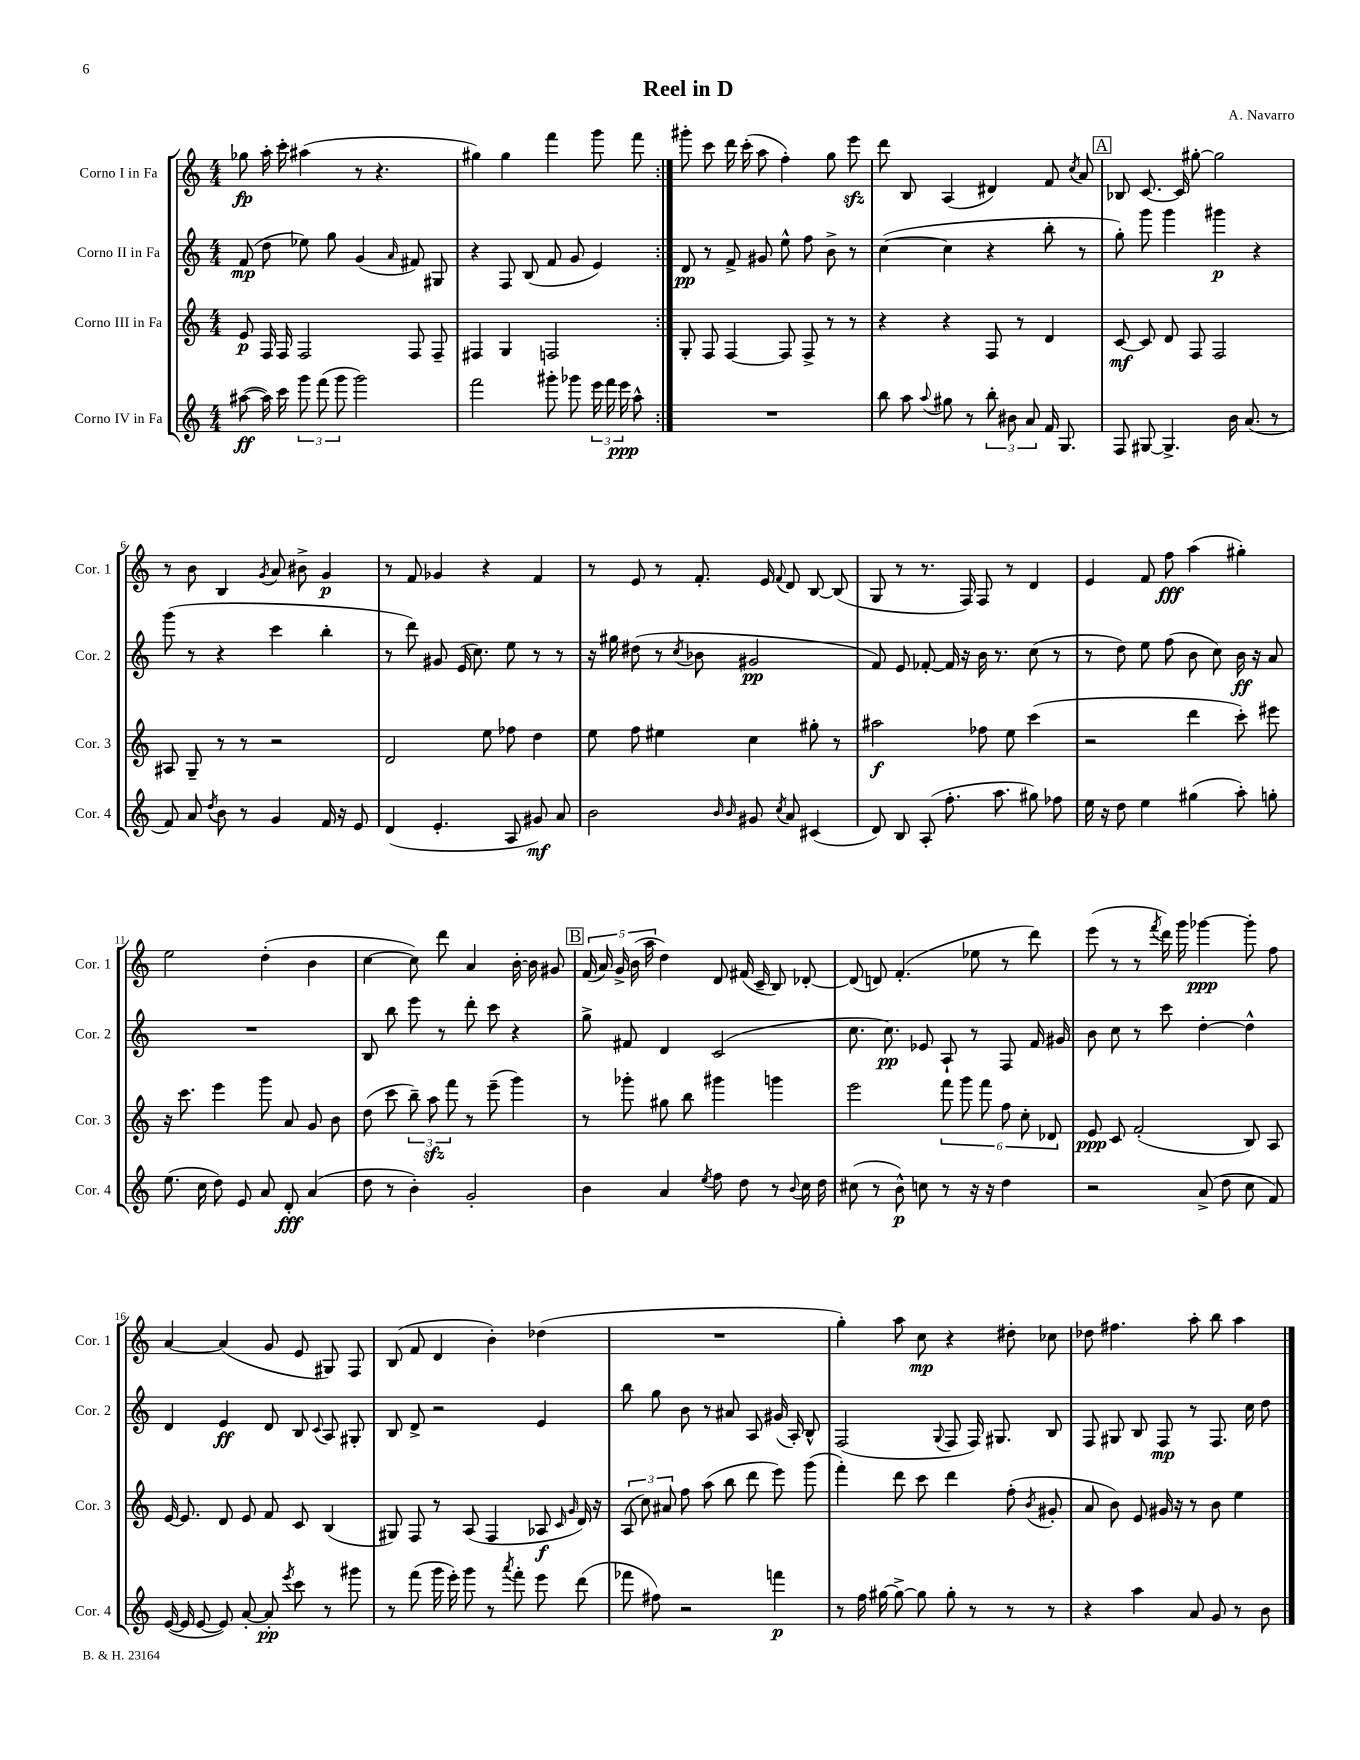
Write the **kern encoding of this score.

**kern	**kern	**kern	**kern
*staff4	*staff3	*staff2	*staff1
*clefG2	*clefG2	*clefG2	*clefG2
*k[]	*k[]	*k[]	*k[]
*M4/4	*M4/4	*M4/4	*M4/4
([8aa#\	8e/	(8f/	8gg-\
16aa#\])	16F/	8dd\	16aa'\
16ccc\	16F/	.	16ccc'\
12ggg\	2F/	8ee-\)	(4aa#\
(12fff\	.	.	.
.	.	8gg\	.
12ggg\	.	.	.
2ggg\)	.	(4g/	8r
.	.	.	4.r
.	.	16qqa/	.
.	8F/	8f#/)	.
.	8F~/	8G#/	.
=	=	=	=
2fff\	4F#/	4r	4gg#\)
.	4G/	8F/	4gg#\
.	.	(8B/	.
8ggg#'\	2F/	8f/	4fff\
8ggg-\	.	8g/	.
24eee\	.	4e/)	8ggg\
24fff\	.	.	.
24eee\	.	.	.
8aa^^\	.	.	8fff\
=:|!	=:|!	=:|!	=:|!
1r	8G'/	8d/	8ggg#'\
.	8F/	8r	8ccc\
.	[4F/	8f^/	16ddd\
.	.	.	(16ccc'\
.	.	8g#/	8aa\
.	8F/]	8ee^^\	4ff'\)
.	8F^/	8ff\	.
.	8r	8b^\	8gg\
.	8r	8r	8eee\
=	=	=	=
8bb\	4r	([4cc\	8ddd\
8aa\	.	.	8B/
8qqaa/	.	.	.
8gg#\	4r	4cc\]	(4A/
8r	.	.	.
12bb'\	8F/	4r	4d#/)
12b#\	.	.	.
.	8r	.	.
12a/	.	.	.
16f/	4d/	8bb'\	8f/
8.G/	.	.	.
.	.	.	8qcc/
.	.	8r	8a/
=	=	=	=
8F/	[8c/	8gg'\)	8B-/
[8G#/	8c/]	8ggg\	[8.c/
4.G#^/]	8d/	4ggg\	.
.	.	.	16c/]
.	8F/	.	[8gg#'\
.	2F/	4ggg#\	2gg#\]
16b\	.	.	.
(8.a/	.	.	.
.	.	4r	.
8r	.	.	.
=	=	=	=
8f/)	8A#/	(8ggg\	8r
8a/	8G~/	8r	8b\
8qdd/	.	.	.
8b\	8r	4r	4B/
8r	8r	.	.
.	.	.	8qg/
4g/	2r	4ccc\	8a/
.	.	.	8b#^\
16f/	.	4bb'\	4g/
16r	.	.	.
8e/	.	.	.
=	=	=	=
(4d/	2d/	8r	8r
.	.	8ddd\)	8f/
4.e'/	.	8g#/	4g-/
.	.	(16e/	.
.	.	8.cc\)	.
.	8ee\	.	4r
8A/	8ff-\	8ee\	.
8g#/)	4dd\	8r	4f/
8a/	.	8r	.
=	=	=	=
2b\	8ee\	16r	8r
.	.	16gg#\	.
.	8ff\	(8dd#\	8e/
.	4ee#\	8r	8r
.	.	8qcc/	.
.	.	8b-\	8.f'/
16qqb/	.	.	.
16qqb/	.	.	.
8g#/	4cc\	2g#/	.
.	.	.	16e/
8qcc/	.	.	8qqf/
8a/	.	.	8d/
(4c#/	8gg#'\	.	[8B/
.	8r	.	(8B/]
=	=	=	=
8d/)	2aa#\	8f/)	8G/
8B/	.	8e/	8r
(8A'/	.	[8f-'/	8.r
8.ff'\	.	16f-/]	.
.	.	16r	16F/)
.	8ff-\	16b\	8F/
8.aa\	.	8.r	.
.	8ee\	.	8r
8gg#\)	(4ccc\	(8cc\	4d/
8ff-\	.	8r	.
=	=	=	=
16ee\	2r	8r	4e/
16r	.	.	.
8dd\	.	8dd\)	.
4ee\	.	8ee\	8f/
.	.	(8ff\	8ff\
(4gg#\	4ddd\	8b\	(4aa\
.	.	8cc\)	.
8aa'\)	8ccc'\)	16b\	4gg#'\)
.	.	16r	.
8gg'\	8eee#\	8a/	.
=	=	=	=
(8.ee\	16r	1r	2ee\
.	8.ccc\	.	.
16cc\	.	.	.
8dd\)	4eee\	.	.
8e/	.	.	.
8a/	8ggg\	.	(4dd'\
8d'/	8a/	.	.
(4a/	8g/	.	4b\
.	8b\	.	.
=	=	=	=
8dd\	(8dd\	8B/	[4cc\
8r	8ccc\	8bb\	.
4b'\)	12bb~\)	8eee\	8cc\])
.	12aa\	.	.
.	.	8r	8ddd\
.	12fff\	.	.
2g'/	8r	8ddd'\	4a/
.	(8eee~\	8ccc\	.
.	4ggg\)	4r	[16b'\
.	.	.	16b\]
.	.	.	8g#/
=	=	=	=
4b\	8r	8gg^\	(20f/
.	.	.	20a/)
.	.	.	20g^/
.	8ggg-'\	8f#/	.
.	.	.	(20b\
.	.	.	20aa\
4a/	8gg#\	4d/	4dd\)
.	8bb\	.	.
8qee/	.	.	.
8ff\	4ggg#\	(2c/	8d/
8dd\	.	.	(16f#/
.	.	.	16c~/
8r	4ggg\	.	8B/)
8qqb/	.	.	.
16cc\	.	.	[8d-'/
16dd\	.	.	.
=	=	=	=
(8cc#\	2eee\	8.cc\	(8d-/]
8r	.	.	8d/)
.	.	8.cc\)	.
8b^^\)	.	.	(4.f'/
8cc\	.	8e-/	.
8r	12fff\	8A`/	.
.	12ggg\	.	.
16r	.	8r	8ee-\
.	12fff\	.	.
16r	.	.	.
4dd\	12ff\	8F/	8r
.	12cc'\	.	.
.	.	16f/	8ddd\)
.	12d-/	.	.
.	.	16g#/	.
=	=	=	=
2r	8e/	8b\	(8eee\
.	8c/	8cc\	8r
.	(2f'/	8r	8r
.	.	.	8qfff/
.	.	8ccc\	16ddd\)
.	.	.	16ggg\
(8a^/	.	[4dd'\	[4ggg-\
8dd\	.	.	.
8cc\	8B/)	4dd^^\]	8ggg-'\]
8f/)	8A/	.	8ff\
=	=	=	=
([16e/	[16e/	4d/	[4a/
16e/]	8.e/]	.	.
[8e/	.	.	.
8e/])	8d/	4e/	(4a/]
[8a'/	8e/	.	.
8a'/]	8f/	8d/	8g/
8qeee/	.	.	.
8ccc\	8c/	8B/	8e/
.	.	8qqc/	.
8r	(4B/	8A/	8G#/)
8ggg#\	.	8G#'/	8F/
=	=	=	=
8r	8G#/)	8B/	(8B/
(8fff\	8F/	8d^/	8f/
16ggg\	8r	2r	4d/
16eee'\)	.	.	.
8ggg\	(8A/	.	.
8r	4F/	.	4b'\)
8qaaa/	.	.	.
8fff'\	.	.	.
8eee\	8A-/	4e/	(4dd-\
.	16qqc/	.	.
.	16qqg/	.	.
(8ddd\	16d/)	.	.
.	16r	.	.
=	=	=	=
8fff-\	(12A/	8bb\	1r
.	12cc\)	.	.
8ff#\)	.	8gg\	.
.	12a#/	.	.
2r	8ff\	8b\	.
.	(8aa\	8r	.
.	8bb\	8a#/	.
.	8ddd\	8A/	.
4fff\	8eee\)	(16g#/	.
.	.	16A'/)	.
.	(8ggg\	8B^^/	.
=	=	=	=
8r	4fff'\)	(2F/	4gg'\)
16ff\	.	.	.
[16gg#\	.	.	.
8gg#^\_	8ddd\	.	8aa\
8gg#\]	8ccc\	.	8cc\
.	.	8qqG/	.
8gg#'\	4ddd\	8F/	4r
8r	.	16F/)	.
.	.	8.G#/	.
8r	(8ff'\	.	8dd#'\
.	8qb/	.	.
8r	8g#'/	8B/	8cc-\
=	=	=	=
4r	8a/	8F/	8dd-\
.	8b\)	8G#/	4.ff#\
4aa\	8e/	8B/	.
.	16g#/	8F/	.
.	16r	.	.
8a/	8r	8r	8aa'\
8g/	8b\	8.F/	8bb\
8r	4ee\	.	4aa\
.	.	16cc\	.
8b\	.	8dd\	.
==	==	==	==
*-	*-	*-	*-
